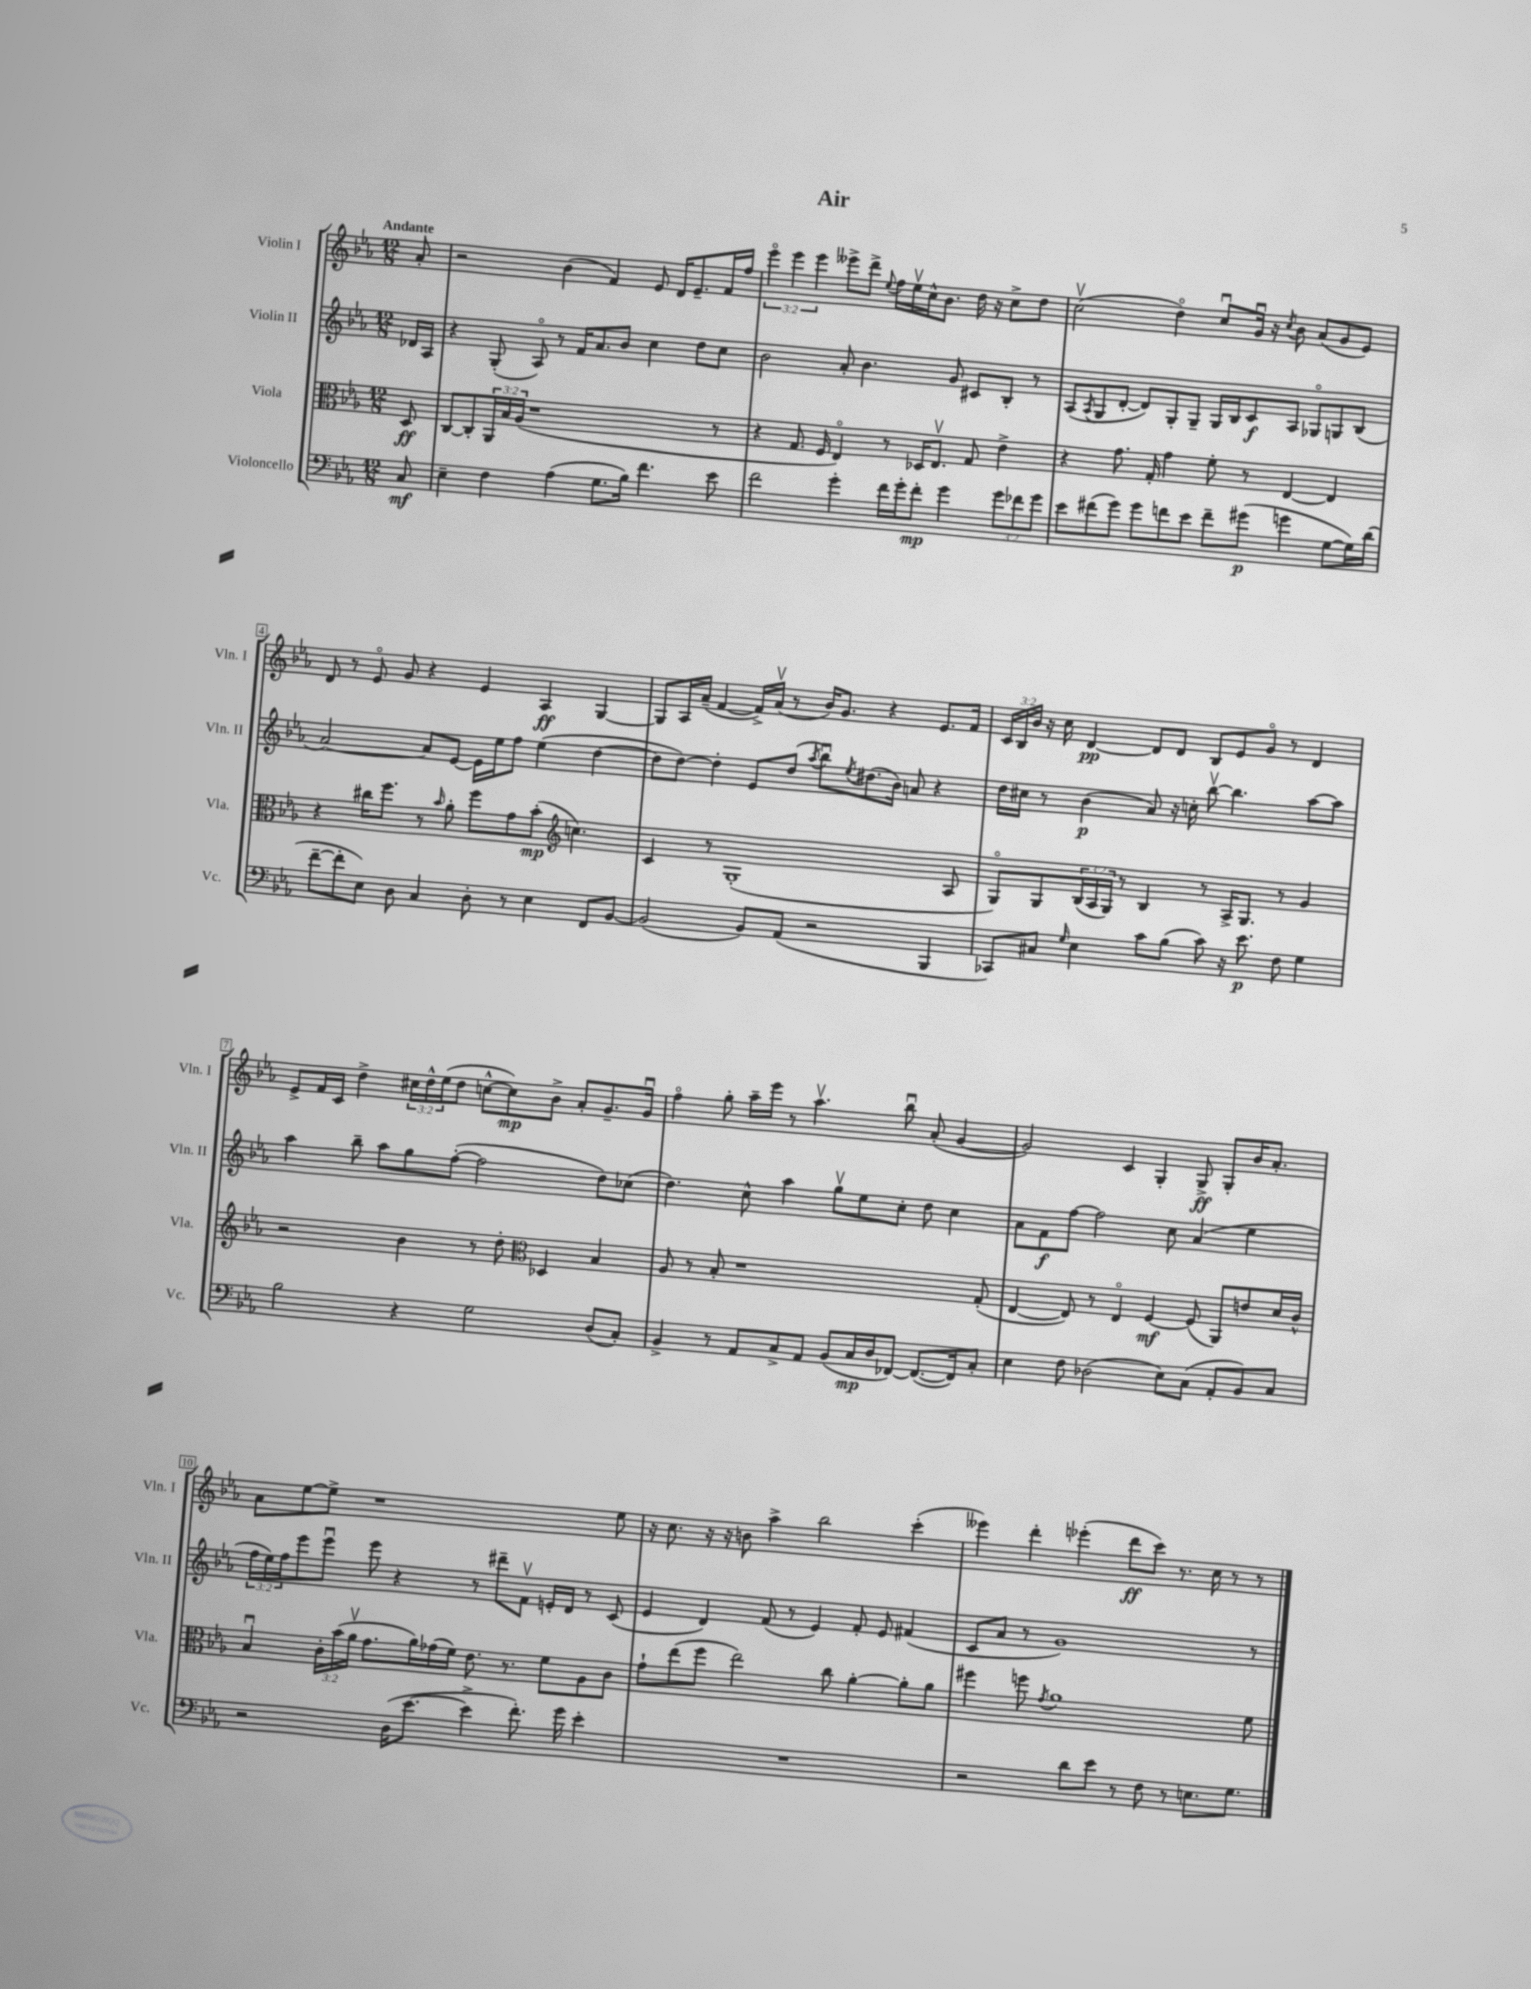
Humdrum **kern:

**kern	**kern	**kern	**kern
*staff4	*staff3	*staff2	*staff1
*clefF4	*clefC3	*clefG2	*clefG2
*k[b-e-a-]	*k[b-e-a-]	*k[b-e-a-]	*k[b-e-a-]
*M12/8	*M12/8	*M12/8	*M12/8
8C	8D	16d-	8a-'
.	.	16A-	.
=	=	=	=
4E-~	[8C	4r	2r
.	8C']	.	.
4F	24AA-	(8G'	.
.	24B-	.	.
.	(24A-	.	.
.	1r	8A-o)	.
(4A-	.	8r	(4b-
.	.	16f	.
.	.	8.a-	.
8.G	.	.	4f)
.	.	8b-	.
16B-)	.	.	.
4.f	.	4cc	8e-
.	.	.	16d
.	.	.	8.e-~
.	.	8dd	.
8e-	8r	8cc	16f
.	.	.	16ff
=	=	=	=
2f	4r	2b-	6eee-o
.	.	.	6eee-
.	8.G	.	.
.	.	.	6eee-
.	16F	.	.
4g'	4E-o)	8a-'	8eee--^
.	.	4.b-	8ddd^
.	.	.	8qqee-
16f	8r	.	16ff
16g'	.	.	16ee-v
8f'	16D-	.	16cc^^
.	8.E-v	.	8.b-
4g	.	8g	.
.	8G	8c#	16dd
.	.	.	16r
12g	4e-^	8B-'	8cc^
12f-	.	.	.
.	.	8r	8dd
12g	.	.	.
=	=	=	=
8e-	4r	(8A-	(2ccv
.	.	8qA-	.
(8f#	.	8G	.
8g)	8.g	[8d'	.
8g	.	8d])	.
.	16G'	.	.
8f	4g	8G'	4ddo)
8e-	.	8G~	.
8f~	8f'	16G	8ccu
.	.	16B-	.
(8g#	8r	8c	16gu
.	.	.	16r
.	.	.	8qcc
4g	[4E-	8A-	8b-
.	.	8G-o	(8a-
[8G	4E-]	8G	8g
16G])	.	(8B-	8e-)
(16d	.	.	.
=	=	=	=
[8f~	4r	[2a-)	8d
8f']	.	.	8r
8E-)	16cc#	.	8e-o
.	8.ff	.	.
8D	.	.	8g
4C	8r	8a-]	4r
.	16qqb-	.	.
.	8a-'	[8e-	.
8D'	8ff	16e-]	4e-
.	.	16ee-	.
8r	8g	8ff	.
4E-	(8b-'	(4ee-	4A-
*	*clefG2	*	*
.	4.cc)	.	.
8FF	.	[4dd	[4G
[8BB-	.	.	.
=	=	=	=
(2BB-]	4c	8dd]	8G]
.	.	[8dd)	16A-
.	.	.	(16a-~
.	8r	4dd']	[4f
.	(1G'	.	.
8BB-)	.	8e-	16f^])
.	.	.	(16a-v
(8AA-	.	(8dd	8r
.	.	8qaa-	.
2r	.	8bb-u)	16b-)
.	.	.	8.g
.	.	8qee-	.
.	.	(8.dd#	.
.	.	.	4r
.	.	16b-)	.
.	.	8a	.
4BBB-	.	4r	8.e-
.	8A-	.	.
.	.	.	16f
=	=	=	=
8CC-)	8Go)	16dd	24c
.	.	.	24B-
.	.	16cc#	.
.	.	.	24b-
8C#	8G	8r	16r
.	.	.	16cc
16qqG	.	.	.
4E-	(24B-	(4b-	[4d
.	24A-	.	.
.	24G)	.	.
.	8r	.	.
8c	4B-	8a-)	8d]
(8B-	.	16r	8d
.	.	16cc'	.
8c)	8r	[8bb-v	8B-
16r	16A-^	4.bb-]	8e-
8.e-	8.G	.	.
.	.	.	8go
8F	8r	.	8r
4G	4g	[8aa-	4d
.	.	8aa-]	.
=	=	=	=
2B-	2r	4aa-	8e-^
.	.	.	16f
.	.	.	16c
.	.	8bb-~	4dd^
.	.	8aa-	.
4r	4b-	8gg	24cc#
.	.	.	24dd^^
.	.	.	(24ee-
.	.	([8ff'	8dd
2G	8r	2ff]	[8cc^^
.	8dd'	.	8cc])
*	*clefC3	*	*
.	4D-	.	8b-^
.	.	.	8a-'
(8D	4B-	8dd)	8.g~
8C')	.	(8cc-	.
.	.	.	16gu
=	=	=	=
4BB-^	8A-	4.dd)	4ffo
.	8r	.	.
8r	8B-'	.	8gg'
8AA-	1r	8cc^^	16aa-~
.	.	.	16eee-
8C^	.	4aa-	8r
8AA-	.	.	4.aa-v
(8BB-	.	8ggv	.
16C	.	8ee-	.
16D	.	.	.
[8FF-)	.	8cc'	8bb-u
(8.FF-_	.	8dd	(8a-'
.	.	4cc	[4g
16FF-])	.	.	.
8C'	(8G'	.	.
=	=	=	=
4E-	[4E-	8a-	2g])
.	.	8f	.
8F	8E-])	[8ff	.
(2D-	8r	2ff]	.
.	4E-o	.	4c
.	[4F	.	4G'
8E-)	.	8cc	.
(8C	(8F]	(4a-	8G^
8AA-'	8AA-)	.	8G'
8BB-)	8e	4ee-	16b-
.	.	.	8.a-'
8C	16d	.	.
.	16c^^	.	.
=	=	=	=
2r	4B-u	24ff	8a-
.	.	24ee-)	.
.	.	24ff	.
.	.	8eee-	[8ee-
.	24c'	8eee-u	8ee-^]
.	(24b-	.	.
.	24a-v	.	.
.	8.g	8eee-	1r
(16D	.	4r	.
[8.e-	16a-)	.	.
.	(16g-	.	.
.	16f)	.	.
4e-^]	8.e-	8r	.
.	.	8ddd#~	.
.	8.r	.	.
8.f')	.	8fv	.
.	8f	16e'	.
16g	.	16d	.
4e-'	8A-	8r	.
.	8c	(8c	8ee-
=	=	=	=
1.r	8g`	4e-	16r
.	.	.	8.cc
.	(8ee-	.	.
.	8ff	4d)	16r
.	.	.	16r
.	2ee-)	.	8b
.	.	(8f	4aa-^
.	.	8r	.
.	.	4e-)	2bb-
.	8cc	.	.
.	[4a-'	8f'	.
.	.	8e-	.
.	8a-']	(4f#	(4ccc'
.	8a-	.	.
=	=	=	=
2r	4ff#	8c	4eee--)
.	.	8a-	.
.	8ff	8r	4ddd'
.	8qg	.	.
.	1a-	1g)	.
8d	.	.	(4eee-'
8e-	.	.	.
8r	.	.	8ddd
8F	.	.	8ccc)
8r	.	.	8.r
8.E	.	.	.
.	.	.	16cc
.	.	.	8r
8.G	.	.	.
.	8f	8r	8r
==	==	==	==
*-	*-	*-	*-
